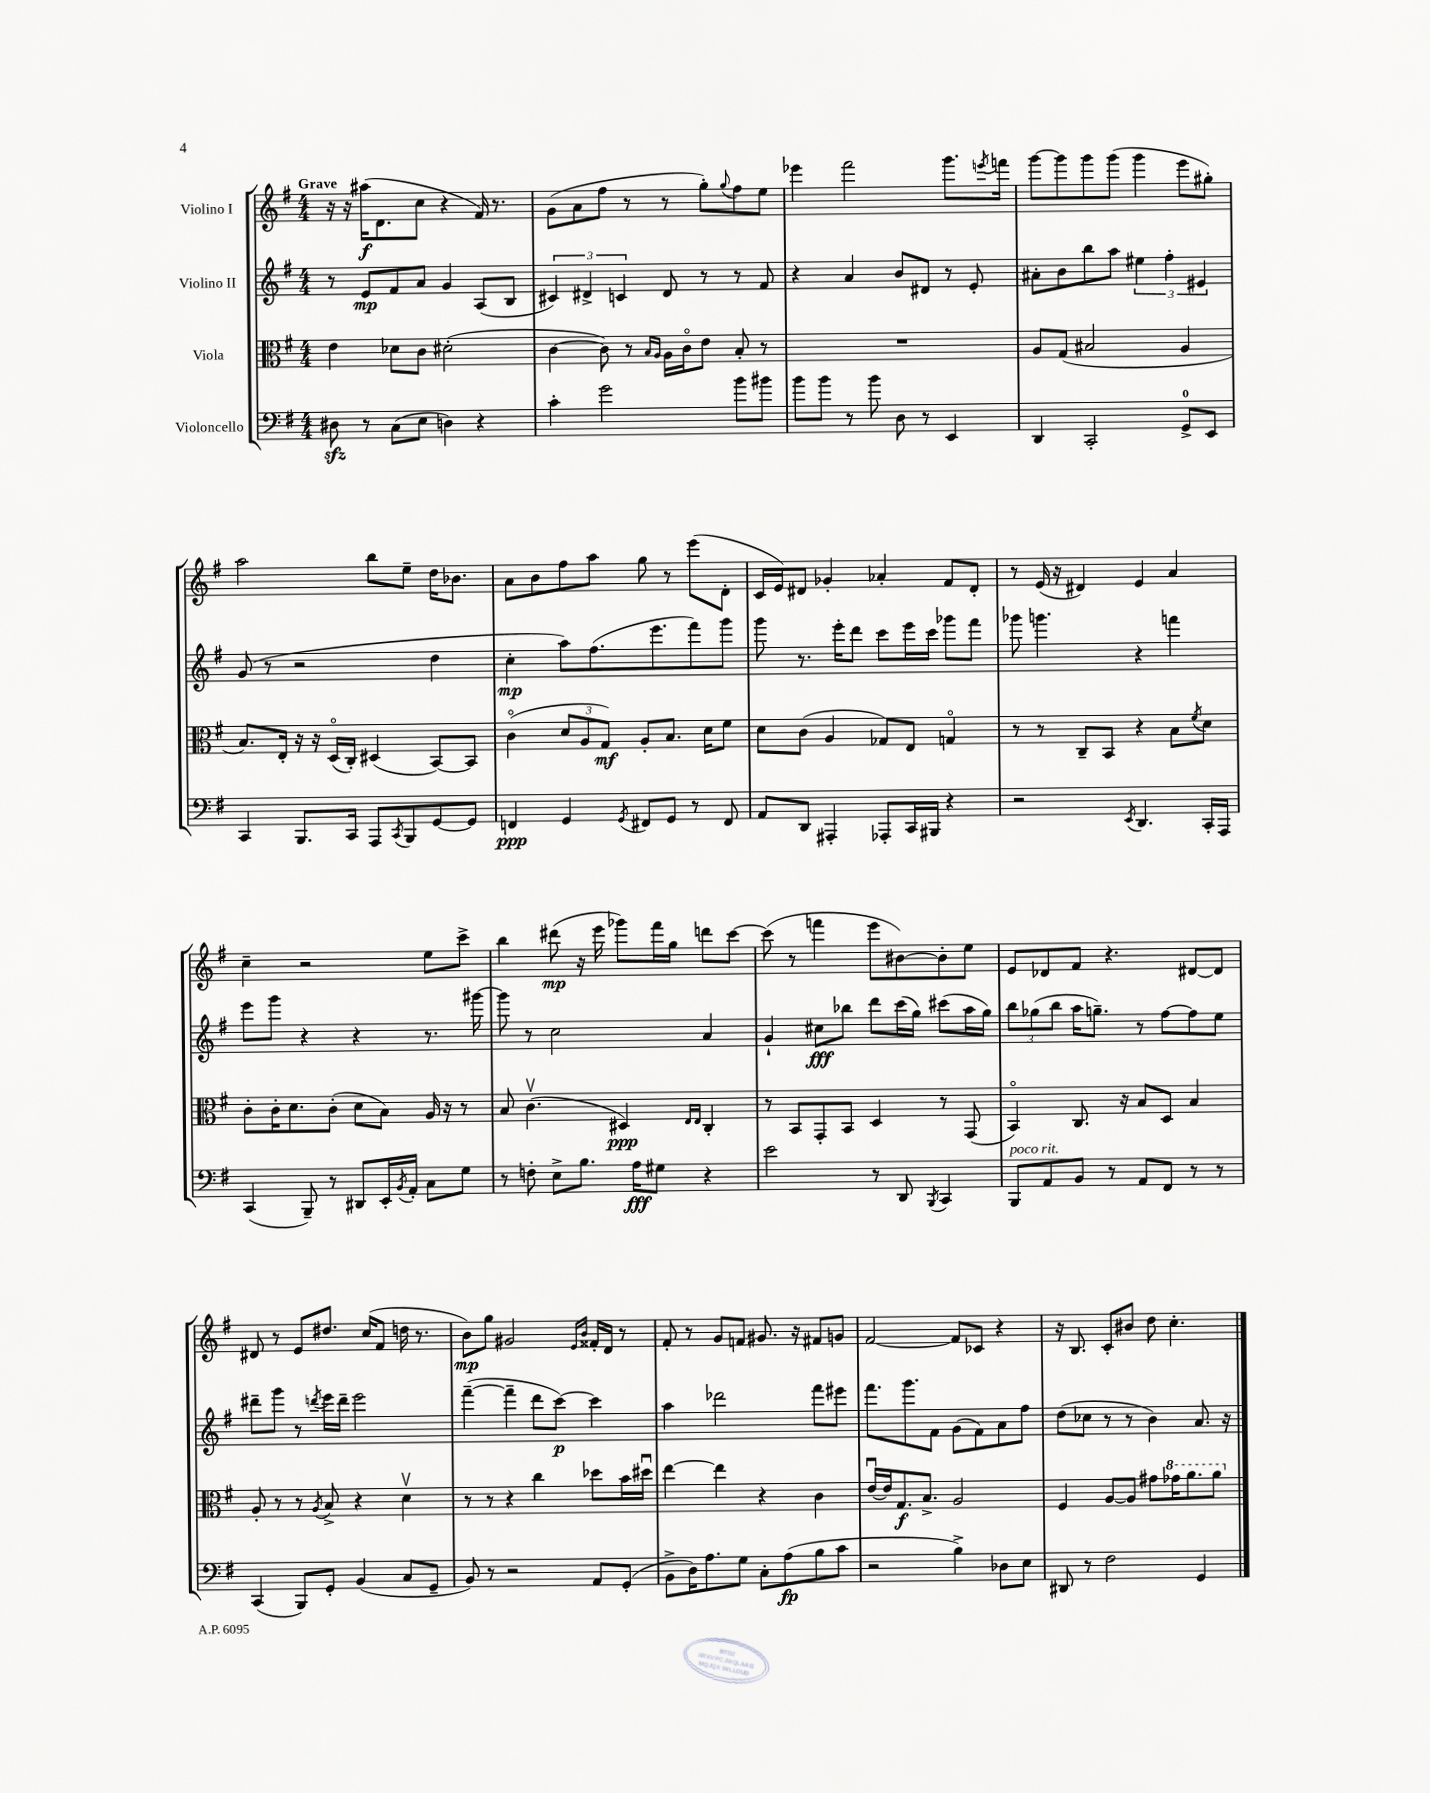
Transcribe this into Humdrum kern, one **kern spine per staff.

**kern	**kern	**kern	**kern
*staff4	*staff3	*staff2	*staff1
*clefF4	*clefC3	*clefG2	*clefG2
*k[f#]	*k[f#]	*k[f#]	*k[f#]
*M4/4	*M4/4	*M4/4	*M4/4
8D#\	4e\	8r	16r
.	.	.	16r
8r	.	8e/L	(16aa#\LK
.	.	.	8.d\
(8C\L	8d-\L	8f#/	.
8E\J	8c\J	8a/J	8cc\J
4D\)	(2d#'\	4g/	4r
4r	.	(8A/L	16f#/)
.	.	.	8.r
.	.	8B/J	.
=	=	=	=
4c'\	[4c\	6c#/)	(8g\L
.	.	.	8a\
.	.	6d#^/	.
2g\	8c\])	.	8ff#\J
.	.	6c/	.
.	8r	.	8r
.	16qqB/LL	.	.
.	16qqA/JJ	.	.
.	16A\LL	8d#/	8r
.	16co\J	.	.
.	8e\J	8r	8gg'\L)
.	.	.	8qqgg/
8b\L	8B'/	8r	8ff#\
8b#\J	8r	8f#/	8ee\J
=	=	=	=
8b\L	1r	4r	4eee-\
8b\J	.	.	.
8r	.	4a/	2fff#\
8b\	.	.	.
8D\	.	8b/L	.
8r	.	8d#/J	.
4EE/	.	8r	8.ggg\L
.	.	8e'/	.
.	.	.	8qeee/
.	.	.	16fff\Jk
=	=	=	=
4DD/	8A/L	8a#'\L	[8ggg\L
.	(8G/J	8b\	8ggg\]
2CC'/	2B#/	8bb\	8ggg\
.	.	8aa\J	(8ggg\J
.	.	6ee#\	4ggg\
.	.	6ff#'\	.
8GG^/L	4A/	.	8eee\L
.	.	6e#/	.
8EE/J	.	.	8gg#'\J)
=	=	=	=
4CC/	8.B/L)	(8g/	2aa\
.	.	8r	.
.	16E'/Jk	.	.
8.BBB/L	16r	2r	.
.	16r	.	.
.	(16Do/LL	.	.
16CC/Jk	16C'/JJ)	.	.
8AAA/L	(4D#/	.	8bb\L
8qCC/	.	.	.
8BBB/	.	.	8ee~\J
[8GG/	[8BB/L)	4dd\	16dd\LK
.	.	.	8.b-\J
8GG/]J	8BB/]J	.	.
=	=	=	=
4FF/	(4co\	4cc'\	8a\L
.	.	.	8b\
4GG/	12d/L	8aa\L)	8ff#\
.	12A/	.	.
.	.	(8.ff#\	8aa\J
.	12G/J)	.	.
8qGG/	.	.	.
8FF#/L	8A'/L	.	8gg\
.	.	8.eee\	.
8GG/J	8.B/J	.	8r
8r	.	8fff#\)	(8eee\L
.	16d\LK	.	.
8FF#/	8f#\J	8ggg\J	8d'\J
=	=	=	=
8AA/L	8d\L	8ggg\	16c/LL
.	.	.	16e/J)
8DD/J	(8c\J	8.r	8d#/J
4AAA#'/	4A/	.	4g-'/
.	.	16eee'\LK	.
.	.	8ddd\J	.
8AAA-'/L	8G-/L)	8ccc\L	4a-'/
16CC/L	8E/J	16eee\L	.
16BBB#/JJ	.	16ccc\JJ	.
4r	4Go/	8ggg-\L	8f#/L
.	.	8fff#\J	8d#'/J
=	=	=	=
2r	8r	8ggg-\	8r
.	8r	4.ggg\	(16e/
.	.	.	16r
.	8C~/L	.	4d#/)
.	8BB/J	.	.
8qEE/	.	.	.
4.DD/	4r	4r	4e/
.	8B\L	4fff\	4a/
.	8qf#/	.	.
16CC'/LL	8d\J	.	.
16AAA/JJ	.	.	.
=	=	=	=
(4CC/	8c'\L	8eee\L	4cc~\
.	16c'\K	8ggg\J	.
.	8.d\	.	.
8BBB~/)	.	4r	2r
8r	(8c'\J	.	.
8DD#/L	8d\L	4r	.
16EE'/L	8B\J)	.	.
8qBB/	.	.	.
16AA'/JJ	.	.	.
8C\L	16A/	8.r	8ee\L
.	16r	.	.
8G\J	8r	.	8ccc^\J
.	.	[16ggg#\	.
=	=	=	=
8r	8B/	8ggg#\]	4bb\
8F'\	(4.cv\	8r	.
8E^\L	.	2cc\	(8ddd#\
8.B\J	.	.	16r
.	.	.	16eee\
.	4D#/)	.	8ggg-\L)
16A\LK	.	.	.
8G#\J	.	.	16fff#\L
.	.	.	16gg\JJ
.	16qqE/LL	.	.
.	16qqE/JJ	.	.
4r	4C'/	4a/	8ddd\L
.	.	.	[8ccc\J
=	=	=	=
2e\	8r	4g`/	(8ccc\]
.	8BB/L	.	8r
.	8GG'/	8cc#\L	4fff\
.	8BB/J	8bb-\J	.
8r	4D/	8ddd\L	8eee\L
8DD/	.	(16ccc\L	[8b#\)
.	.	16gg\JJ)	.
8qBBB/	.	.	.
4CC/	8r	(8ccc#\L	8b#'\]
.	(8GG/	16aa\L	8ee\J
.	.	16gg\JJ)	.
=	=	=	=
8BBB/L	4BBo/)	12bb\L	8e/L
.	.	(12gg-\	.
8AA/	.	.	8d-/
.	.	12bb\J	.
8BB/J	8.C/	16aa\LK	8f#/J
.	.	8.gg~\J)	.
8r	.	.	4.r
.	16r	.	.
8AA/L	8B/L	8r	.
8FF#/J	8D/J	[8ff#\L	.
8r	4B/	8ff#\]	[8d#/L
8r	.	8ee\J	8d#/]J
=	=	=	=
(4CC/	8A'/	8ddd#~\L	8d#/
.	8r	8ggg\J	8r
8BBB/L)	8r	8r	8e/L
.	8qA/	8qddd/	.
8GG'/J	8B^/	16eee\LL	8.dd#/J
.	.	16ddd~\JJ	.
(4BB/	4r	2eee\	.
.	.	.	(16cc/LK
.	.	.	8f#/J
8C/L	4dv\	.	16dd\
.	.	.	8.r
8GG~/J	.	.	.
=	=	=	=
8BB/)	8r	([4fff#~\	8b\L)
8r	8r	.	8gg\J
2r	4r	4fff#~\]	2g#/
.	4cc\	8ddd\L	.
.	.	[8ccc\J)	.
.	.	.	16qqe/LL
.	.	.	16qqb/JJ
8AA/L	8dd-\L	4ccc\]	16f##'/LL
.	.	.	16d/JJ
(8GG'/J	16b\L	.	8r
.	16dd#u\JJ	.	.
=	=	=	=
8BB^\L	[4ee\	4aa\	8f#'/
16D\K)	.	.	8r
8.A\	.	.	.
.	4ee\]	2ddd-\	8g/L
8G\J	.	.	8f/J
8C'\L	4r	.	8.g#/
(8A\	.	.	.
.	.	.	16r
8B\	4c\	8fff#\L	8f#/L
8c\J	.	8eee#\J	8g/J
=	=	=	=
2r	[16eu/LL	8.fff#\L	[2f#/
.	16e/]J	.	.
.	8.G/	.	.
.	.	8.ggg\	.
.	8.B^/J	.	.
.	.	8f#\J	.
4B^\)	2A/	(8g\L	8f#/]L
.	.	8f#\)	8c-/J
8D-\L	.	8a\	4r
8E\J	.	8ff#\J	.
=	=	=	=
8DD#/	4F#/	(8dd\L	16r
.	.	.	8.B/
8r	.	8cc-\J	.
2F#\	[8A/L	8r	8c'/L
.	8A/]J	8r	8b#/J
.	8g#\L	4b\)	8dd\
.	16gg-\K	.	4.cc'\
.	8.aa\	.	.
4GG/	.	8.a/	.
.	8aa\J	.	.
.	.	16r	.
==	==	==	==
*-	*-	*-	*-
